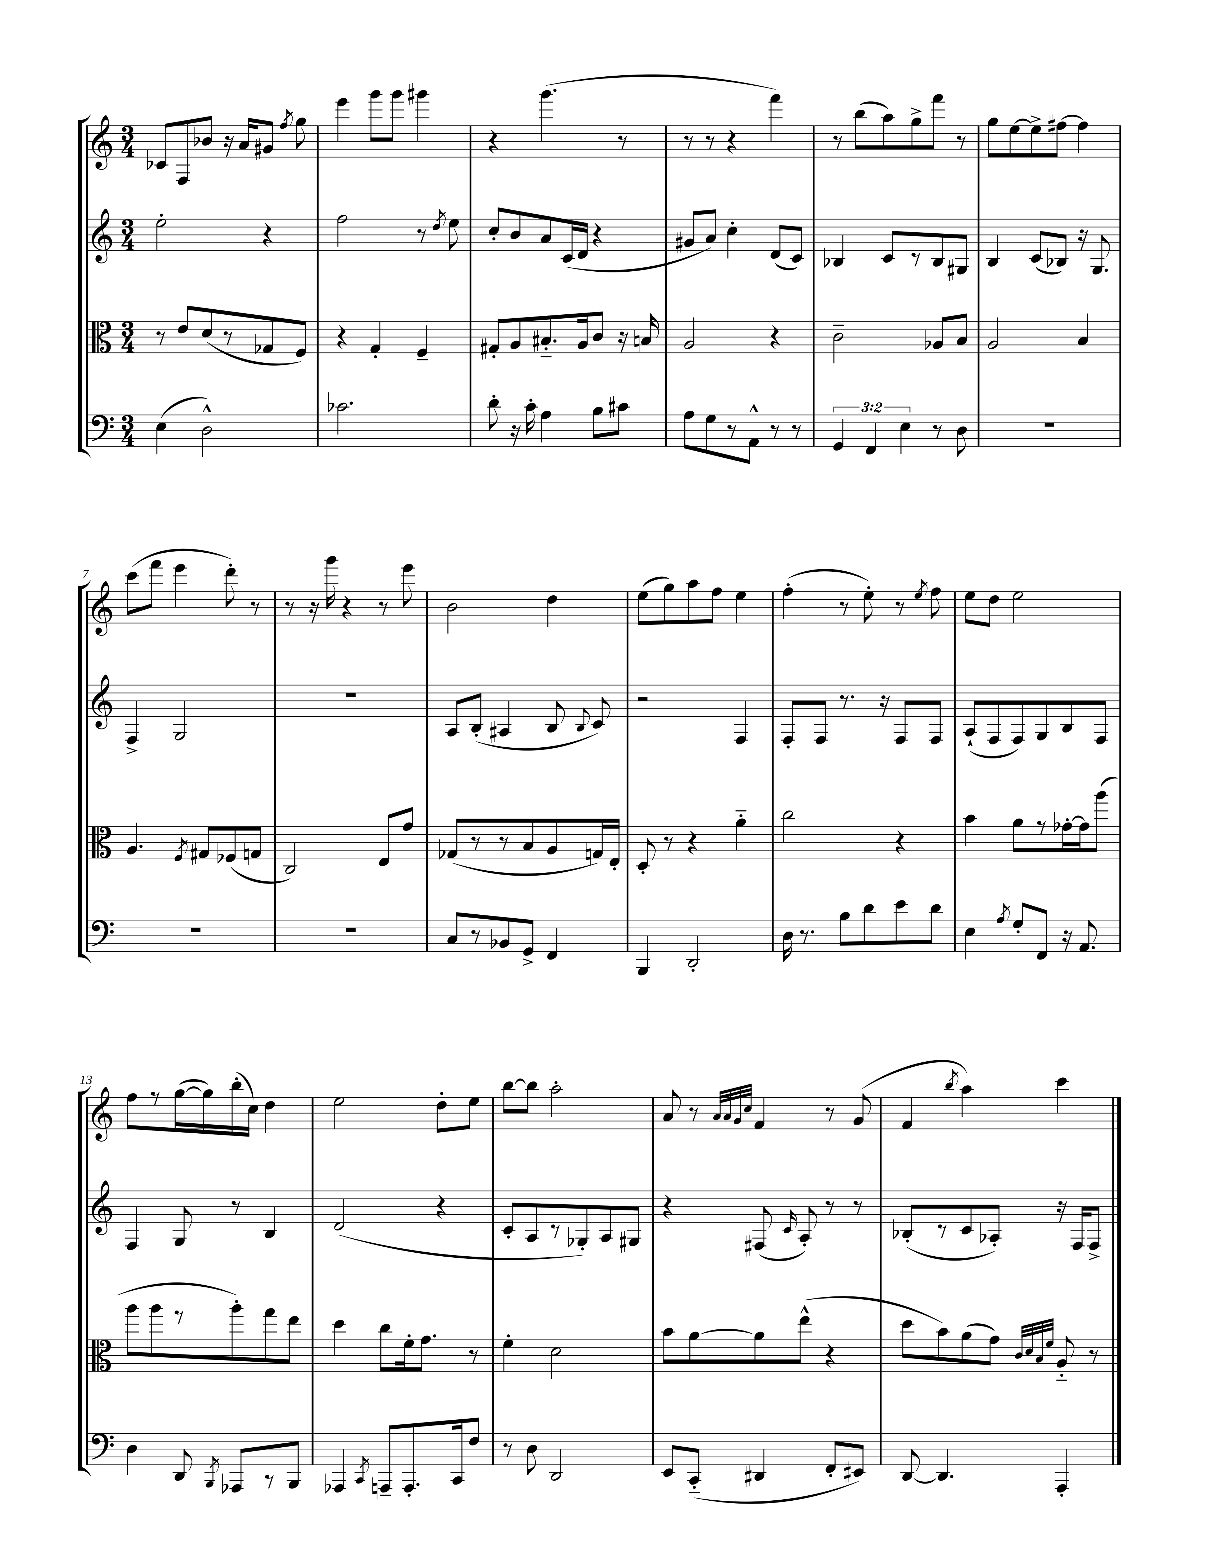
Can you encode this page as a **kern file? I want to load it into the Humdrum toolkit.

**kern	**kern	**kern	**kern
*staff4	*staff3	*staff2	*staff1
*clefF4	*clefC3	*clefG2	*clefG2
*k[]	*k[]	*k[]	*k[]
*M3/4	*M3/4	*M3/4	*M3/4
(4E	8r	2ee'	8c-
.	8e	.	8F
2D^^)	(8d	.	8b-
.	8r	.	16r
.	.	.	16a
.	8G-	4r	8g#
.	.	.	8qff
.	8F)	.	8gg
=	=	=	=
2.c-	4r	2ff	4eee
.	4G'	.	8ggg
.	.	.	8ggg
.	4F~	8r	4ggg#
.	.	8qdd	.
.	.	8ee	.
=	=	=	=
8d'	8G#'	8cc'	4r
16r	8A	8b	.
16c'	.	.	.
4A	8.B#'~	8a	(4.ggg
.	.	(16c	.
.	16A	16d	.
8B	8c	4r	.
8c#	16r	.	8r
.	16B	.	.
=	=	=	=
8A	2A	8g#	8r
8G	.	8a)	8r
8r	.	4cc'	4r
8AA^^	.	.	.
8r	4r	(8d	4fff)
8r	.	8c)	.
=	=	=	=
6GG	2c~	4B-	8r
.	.	.	(8bb
6FF	.	.	.
.	.	8c	8aa)
6E	.	.	.
.	.	8r	8gg^
8r	8A-	8B-	8fff
8D	8B	8G#	8r
=	=	=	=
2.r	2A	4B	8gg
.	.	.	[8ee
.	.	(8c	8ee^]
.	.	8B-)	[8ff#
.	4B	16r	4ff#]
.	.	8.G	.
=	=	=	=
2.r	4.A	4F^	(8ccc
.	.	.	8fff
.	.	2G	4eee
.	8qF	.	.
.	8G#	.	.
.	(8F-	.	8ddd')
.	8G	.	8r
=	=	=	=
2.r	2C)	2.r	8r
.	.	.	16r
.	.	.	16ggg
.	.	.	4r
.	8E	.	8r
.	8g	.	8eee
=	=	=	=
8C	(8G-	8A	2b
8r	8r	(8B'	.
8BB-	8r	4A#	.
8GG^	8B	.	.
4FF	8A	8B	4dd
.	.	8qqB	.
.	16G)	8c)	.
.	16E'	.	.
=	=	=	=
4BBB	8D'	2r	(8ee
.	8r	.	8gg)
2DD'	4r	.	8aa
.	.	.	8ff
.	4a'~	4F	4ee
=	=	=	=
16D	2cc	8F'	(4ff'
8.r	.	.	.
.	.	8F	.
8B	.	8.r	8r
8d	.	.	8ee')
.	.	16r	.
8e	4r	8F	8r
.	.	.	8qee
8d	.	8F	8ff
=	=	=	=
4E	4b	(8A`	8ee
.	.	8F	8dd
8qA	.	.	.
8G'	8a	8F)	2ee
8FF	8r	8G	.
16r	[16g-'	8B	.
8.AA	16g-]	.	.
.	(8aa	8F	.
=	=	=	=
4D	8aa	4F	8ff
.	8aa	.	8r
8DD	8r	8G	([16gg
.	.	.	16gg])
8qBBB	.	.	.
8AAA-	8aa')	8r	(16bb'
.	.	.	16cc)
8r	8gg	4B	4dd
8BBB	8ee	.	.
=	=	=	=
4AAA-	4dd	(2d	2ee
8qCC	.	.	.
8AAA~	8cc	.	.
8.AAA'	16f'	.	.
.	8.g	.	.
.	.	4r	8dd'
16CC	.	.	.
8F	8r	.	8ee
=	=	=	=
8r	4f'	8c'	[8bb
8D	.	8A	8bb]
2DD	2d	8r	2aa'
.	.	8G-')	.
.	.	8A	.
.	.	8G#	.
=	=	=	=
8EE	8b	4r	8a
(8CC'~	[8a	.	8r
.	.	.	32qqa
.	.	.	32qqa
.	.	.	32qqg
.	.	.	32qqcc
4DD#	8a]	(8F#	4f
.	.	16qqc	.
.	(8ee^^	8A')	.
8FF'	4r	8r	8r
8EE#)	.	8r	(8g
=	=	=	=
[8DD	8dd	(8B-'	4f
4.DD]	8b)	8r	.
.	.	.	8qbb
.	(8a	8c	4aa)
.	8g)	8A-')	.
.	32qqc	.	.
.	32qqd	.	.
.	32qqB	.	.
.	32qqf	.	.
4AAA'	8A'~	16r	4ccc
.	.	16F	.
.	8r	8F^	.
==	==	==	==
*-	*-	*-	*-
